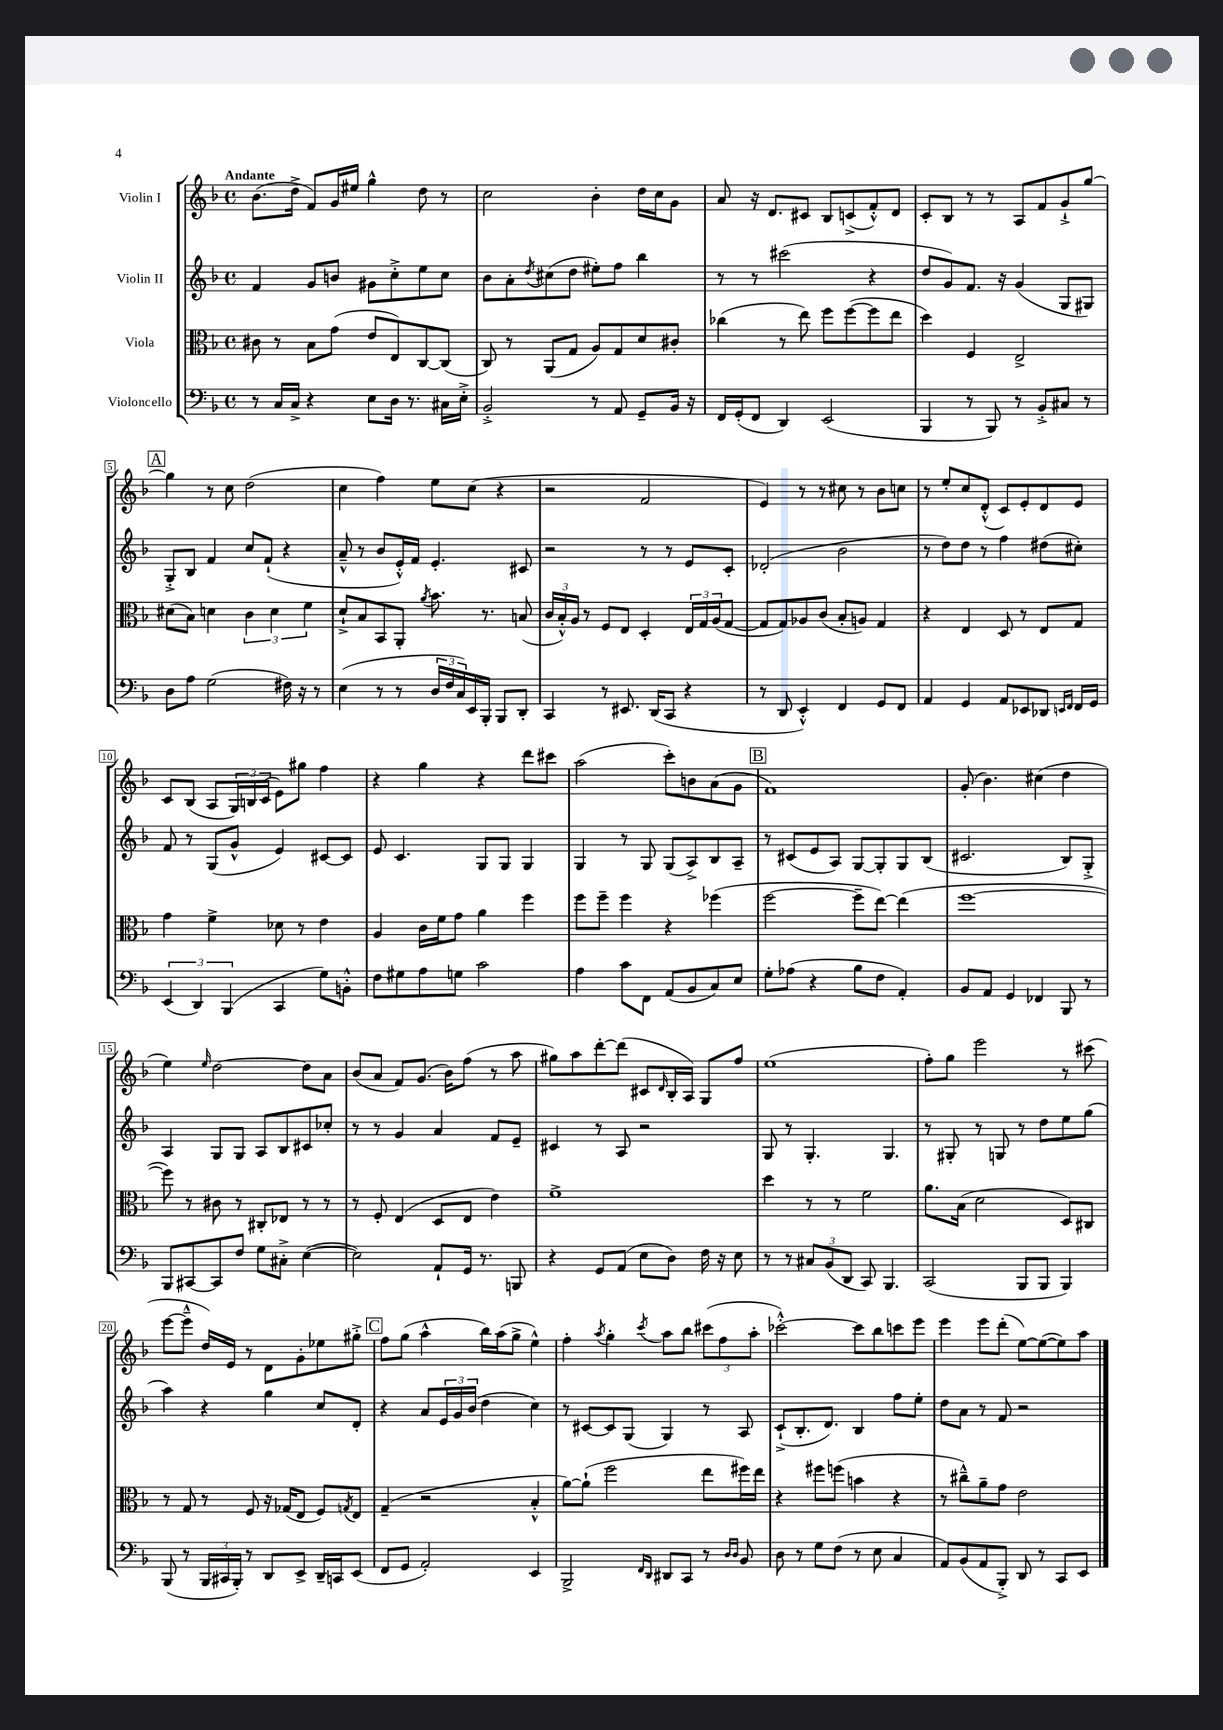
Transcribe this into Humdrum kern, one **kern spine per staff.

**kern	**kern	**kern	**kern
*staff4	*staff3	*staff2	*staff1
*clefF4	*clefC3	*clefG2	*clefG2
*k[b-]	*k[b-]	*k[b-]	*k[b-]
*M4/4	*M4/4	*M4/4	*M4/4
*met(c)	*met(c)	*met(c)	*met(c)
8r	8c#	4f	(8.b-
16C	8r	.	.
16C^	.	.	16dd^
4r	8B-	8g	8f)
.	(8g	8b	16g
.	.	.	16ee#
8E	8e	8g#	4gg^^
16D	8E)	8cc'^	.
8.r	.	.	.
.	[8C	8ee	8dd
16C#	(8C]	8cc	8r
16E'^	.	.	.
=	=	=	=
2BB-'^	8C)	8b-	2cc
.	8r	8a'	.
.	.	8qdd	.
.	(8AA	(8cc#	.
.	8G	8dd	.
8r	8A)	8ee#')	4b-'
8AA	8G	8ff	.
8GG~	8d	4bb-	16dd
.	.	.	16cc
16BB-	8c#'	.	8g
16r	.	.	.
=	=	=	=
16FF	(4cc-	8r	8a
(16GG'	.	.	.
8FF	.	8r	16r
.	.	.	8.d
4DD)	8r	(2ccc#	.
.	8ee)	.	8c#
(2EE	8ff	.	8B-
.	([8ff	.	(8c^
.	8ff]	4r	8f'^^)
.	8ee	.	8d
=	=	=	=
4BBB-	4dd)	8dd	8c'
.	.	8g)	8B-
8r	4F	8.f	8r
8BBB-)	.	.	8r
.	.	16r	.
8r	2E^	(4g	8A
8BB-'^	.	.	8f
8C#	.	8G	8g`^
8r	.	8G#)	[8gg
=	=	=	=
8D	(8d#	8G'^	4gg]
8A	8B-)	8B-	.
(2G	4d	4f	8r
.	.	.	8cc
.	6c	8cc	(2dd
.	.	(8f`	.
.	6d	.	.
16F#)	.	4r	.
16r	.	.	.
.	6f	.	.
8r	.	.	.
=	=	=	=
(4E	8d`^	8a~^^	4cc
.	8B-	8r	.
8r	8BB-	8b-	4ff)
8r	8AA'	16e'^^)	.
.	.	16f	.
.	8qa	.	.
24D	8.b-	4.e'	8ee
24F	.	.	.
24C)	.	.	.
16EE	.	.	(8cc
16BBB-'	8.r	.	.
8BBB-	.	.	4r
8DD'	(8B	8c#	.
=	=	=	=
4CC	24c	2r	2r
.	24B-'^^)	.	.
.	24A	.	.
.	8r	.	.
8r	8F	.	.
8.EE#	8E	.	.
.	4D'	8r	2f
(16DD	.	.	.
8CC	.	8r	.
4r	24E	8e	.
.	24G	.	.
.	(24A	.	.
.	[8G	8c'	.
=	=	=	=
8r	8G]	(2d-'	4e)
8DD	8G)	.	.
4EE'^^)	8A-	.	8r
.	(8c	.	8r
4FF	8B-'	2b-	8cc#
.	8A)	.	8r
8GG	4G	.	8b-
8FF	.	.	8cc
=	=	=	=
4AA	4r	8r	8r
.	.	8dd)	8ee'
4GG	4E	8dd	8cc
.	.	8r	(8d'^^
8AA	8D	4ff	8c)
8EE-	8r	.	8e'
8DD-	8E	(8dd#	8d
16qqEE	.	.	.
16qqFF	.	.	.
16FF	8G	8cc#')	8e
16GG	.	.	.
=	=	=	=
(6EE	4g	8f	8c
.	.	8r	(8B-
6DD)	.	.	.
.	4f^	(8G	8A
(6BBB-	.	.	.
.	.	8g^^	24G)
.	.	.	24B
.	.	.	(24c
4CC	8d-	4e)	8e)
.	8r	.	8gg#
8G)	4e	[8c#	4ff
8BB'^^	.	8c#]	.
=	=	=	=
8F	4A	8e	4r
8G#	.	4.c	.
8A	16c	.	4gg
.	16f	.	.
8G	8g	.	.
2c	4a	8G	4r
.	.	8G	.
.	4ff	4G	8ddd
.	.	.	8ccc#
=	=	=	=
4A	8ff	4G	(2aa
.	8ff~	.	.
8c	4ff	8r	.
8FF	.	8G	.
(8AA	4r	(8G	8ccc')
8BB-	.	8A^)	8b
8C)	(4ff-	8B-	(8a
8E	.	8A~	8g
=	=	=	=
8G'	[2ff	8r	1f)
(8A-	.	(8c#	.
4r	.	8e	.
.	.	8A)	.
8B-	8ff~]	[8G	.
8F	[8ee)	8G']	.
4AA')	(4ee]	8G	.
.	.	(8B-	.
=	=	=	=
8BB-	[1ff	2.c#	(8g'
8AA	.	.	4.b-)
4GG	.	.	.
4FF-	.	.	(4cc#
8BBB-	.	8B-)	4dd
8r	.	8G'^	.
=	=	=	=
8BBB-	8ff])	4A	4ee)
[8CC#	8r	.	.
.	.	.	16qqee
8CC#]	8c#	8G	[2dd
8F	8r	8G	.
8G	8C#'	8A	.
8C#'^	8E-	8B-	.
([4E	8r	8c#	8dd]
.	8r	8cc-'	8a
=	=	=	=
2E])	8r	8r	(8b-
.	8F'	8r	8a
.	(4E	4g	8f)
.	.	.	(8.g
8AA`	8D	4a	.
.	.	.	16b-)
16GG	8E	.	(8ff
8.r	.	.	.
.	4e)	8f	8r
8BBB	.	8e~	8aa
=	=	=	=
4r	1f^	4c#	8gg#)
.	.	.	8aa
8GG	.	8r	[8ddd'
(8AA	.	8A	(8ddd]
8E	.	2r	8c#
.	.	.	16qqd
8D)	.	.	16B-'
.	.	.	16A)
16F	.	.	8G
16r	.	.	.
8E	.	.	8ff
=	=	=	=
8r	4dd	8G	(1ee
8r	.	8r	.
12C#	8r	4.G'	.
(12BB-	.	.	.
.	8r	.	.
12DD	.	.	.
8CC)	2f	.	.
4.BBB-	.	4.G	.
=	=	=	=
(2CC	8.a	8r	8ff')
.	.	8G#'	8gg
.	(16B-	.	.
.	2d	8r	2eee
.	.	8G	.
8BBB-	.	8r	.
8BBB-	.	8dd	.
4BBB-)	8D)	8ee	8r
.	8C#	(8gg	(8ccc#
=	=	=	=
(8BBB-	8r	4aa)	[8eee
8r	8G	.	8eee~^^]
24BBB-	8r	4r	16dd)
24CC#	.	.	.
.	.	.	16e
24BBB-')	.	.	.
8r	8F	.	8r
8DD	16r	4gg	8d
.	(16G-	.	.
8EE^	8E	.	8g'
16DD~	8F)	8cc	8ee-
16CC	.	.	.
.	8qG	.	.
(8EE	8E	8d'	8gg#'^
=	=	=	=
8FF	(4G~	4r	8ff
8GG	.	.	(8gg
2AA')	2r	8a	4aa^^
.	.	24e	.
.	.	24g	.
.	.	(24b-	.
.	.	4dd	16bb-)
.	.	.	(16aa
.	.	.	8gg^
4EE	4B-'^^	4cc)	4ee^^)
=	=	=	=
2BBB-^	[8a)	8r	4ff'
.	(8a`]	[8c#	.
.	.	.	8qaa
.	2ff	8c#]	4gg'
.	.	(8G	.
16qqFF	.	.	.
16qqDD	.	.	8qccc
8DD#	.	4G)	8aa
8CC	.	.	8bb-
8r	8ee	8r	(12ccc#
.	.	.	12ff
16qqD	.	.	.
16qqD	.	.	.
8BB-	16ff#)	8A	.
.	.	.	12aa'
.	16ee	.	.
=	=	=	=
8D	4r	(8c`^	[2ccc-'^^)
8r	.	8.B-'	.
8G	8ff#	.	.
.	.	8.d)	.
(8F	(8ff	.	.
8r	4b	4B-	8ccc-]
8E	.	.	8bb-
4C	4r	8ff	8ccc
.	.	8ee'	8eee
=	=	=	=
8AA)	8r	8dd	4eee
(8BB-	8cc#~^^)	8a	.
8AA	8a~	8r	8eee
8BBB-'^)	8g	8f	(8ddd'
8DD	2e	2r	[8ee)
8r	.	.	(8ee_
8CC	.	.	8ee])
8EE	.	.	8aa
==	==	==	==
*-	*-	*-	*-
